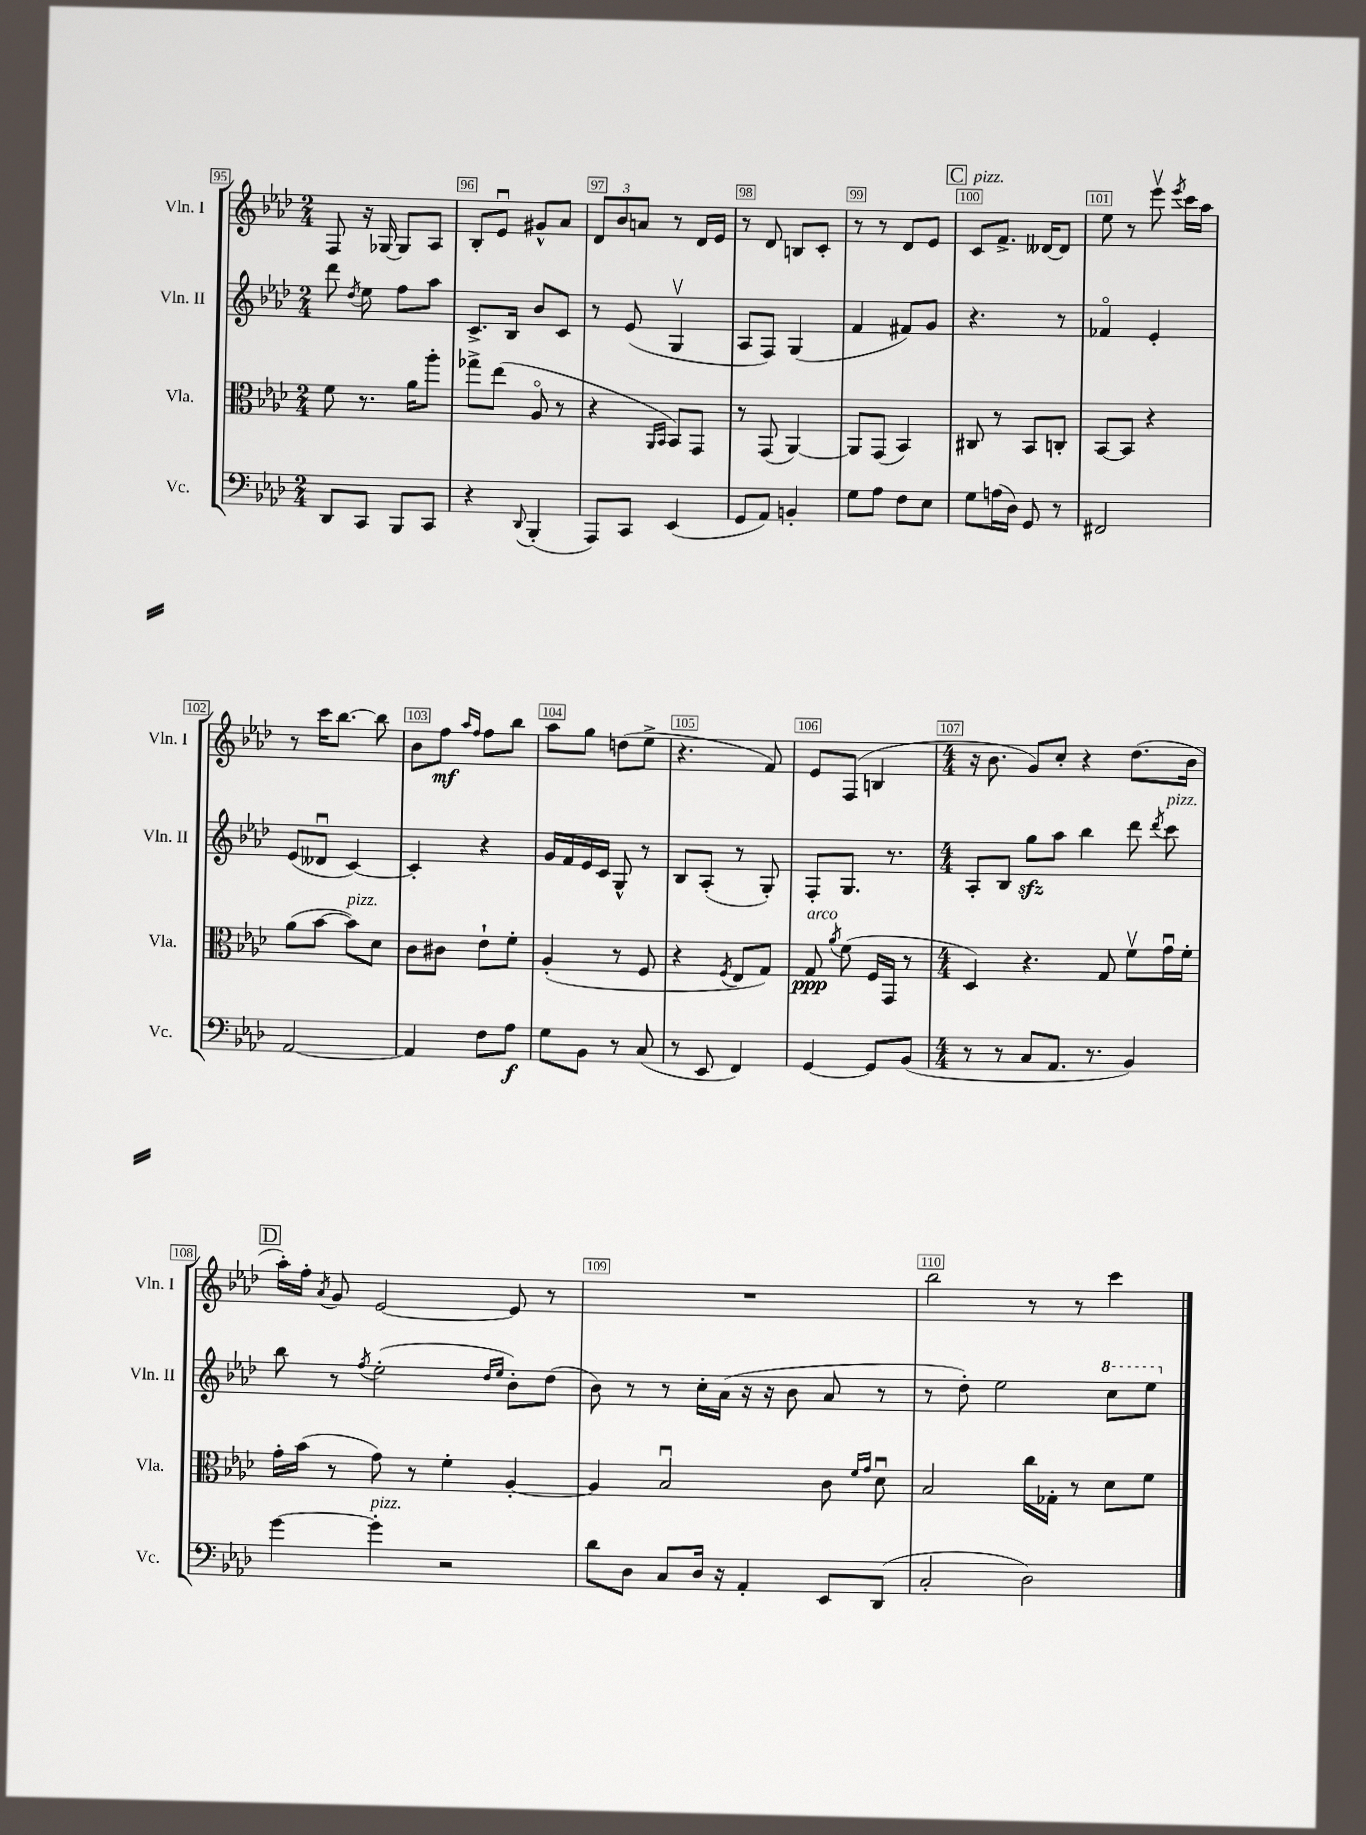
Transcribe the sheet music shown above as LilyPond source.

<<
\new StaffGroup <<
\new Staff = "s0" \with { instrumentName = "Vln. I" shortInstrumentName = "Vln. I" } {
    \clef treble \key aes \major \numericTimeSignature \time 2/4
    \autoBeamOff f8 r16 ges16~ ges8[ aes8] |
    bes8[-. ees'8]\downbow gis'8[-^ aes'8] |
    \tuplet 3/2 { des'8[ bes'8 a'8] } r8 des'16[ ees'16] |
    r8 des'8 b8[ c'8]-. |
    r8 r8 des'8[ ees'8] |
    \mark \markup { \box "C" } c'8[^\markup { \italic "pizz." } f'8.]-> deses'16[~ deses'8] |
    ees''8 r8 ees'''8\upbow \acciaccatura { ees'''8 } c'''16[ aes''16] |
    r8 c'''16[ bes''8.]~ bes''8 |
    bes'8[ f''8]\mf \grace { aes''16[ f''16] } f''8[ bes''8] |
    aes''8[ g''8] d''8[( ees''8]-> |
    r4. f'8) |
    ees'8[ f8]( b4 |
    \numericTimeSignature \time 4/4 r16 bes'8. g'8[) c''8]-. r4 des''8.[( bes'16] |
    \mark \markup { \box "D" } aes''16[-.) f''16]-. \acciaccatura { aes'8 } g'8 ees'2~ ees'8 r8 |
    R1 |
    bes''2 r8 r8 c'''4 \bar "|." |
}
\new Staff = "s1" \with { instrumentName = "Vln. II" shortInstrumentName = "Vln. II" } {
    \clef treble \key aes \major \numericTimeSignature \time 2/4
    \autoBeamOff des'''8 \acciaccatura { des''8 } ees''8 f''8[ aes''8] |
    c'8.[-> bes16] bes'8[ c'8] |
    r8 ees'8( g4\upbow |
    aes8[ f8]) g4( |
    f'4 fis'8[) g'8] |
    \mark \markup { \box "C" } r4. r8 |
    fes'4\flageolet ees'4-. |
    ees'8[( deses'8]\downbow c'4~) |
    c'4-. r4 |
    g'16[ f'16 ees'16 c'16] g8-^ r8 |
    bes8[ aes8]-.( r8 g8-.) |
    f8[-. g8.] r8. |
    \numericTimeSignature \time 4/4 aes8[-. bes8] g''8[\sfz aes''8] bes''4 des'''8 \acciaccatura { des'''8 } c'''8^\markup { \italic "pizz." } |
    \mark \markup { \box "D" } bes''8 r8 \acciaccatura { f''8 } ees''2-.( \grace { des''16[ ees''16] } bes'8[-.) des''8]( |
    bes'8) r8 r8 c''16[-. aes'16]( r16 r16 bes'8 aes'8 r8 |
    r8 des''8-.) ees''2 \ottava #1 c'''8[ ees'''8] \ottava #0 \bar "|." |
}
\new Staff = "s2" \with { instrumentName = "Vla." shortInstrumentName = "Vla." } {
    \clef alto \key aes \major \numericTimeSignature \time 2/4
    \autoBeamOff f'8 r8. aes'16[ aes''8]-. |
    ges''8[-> ees''8]( aes8\flageolet r8 |
    r4 \grace { aes,16[ bes,16] } bes,8[) g,8] |
    r8 g,8( aes,4~) |
    aes,8[ g,8]( bes,4) |
    \mark \markup { \box "C" } cis8 r8 bes,8[ c8]-. |
    bes,8[~ bes,8] r4 |
    aes'8[( bes'8]~ bes'8[^\markup { \italic "pizz." }) des'8] |
    c'8[ cis'8] ees'8[-! f'8]-. |
    aes4-.( r8 f8 |
    r4 \acciaccatura { f8 } ees8[ g8]) |
    g8\ppp^\markup { \italic "arco" } \acciaccatura { aes'8 } f'8( f16[ g,16] r8 |
    \numericTimeSignature \time 4/4 des4) r4. g8 f'8[\upbow g'16\downbow f'16]-. |
    \mark \markup { \box "D" } g'16[-. bes'16]( r8 g'8) r8 f'4-. aes4~-. |
    aes4 bes2\downbow c'8 \grace { f'16[ g'16] } des'8\downbow |
    bes2 c''16[ ges16]-. r8 des'8[ f'8] \bar "|." |
}
\new Staff = "s3" \with { instrumentName = "Vc." shortInstrumentName = "Vc." } {
    \clef bass \key aes \major \numericTimeSignature \time 2/4
    \autoBeamOff des,8[ c,8] bes,,8[ c,8] |
    r4 \appoggiatura { des,8 } bes,,4-.( |
    aes,,8[) c,8] ees,4( |
    g,8[ aes,8]) b,4-. |
    g8[ aes8] f8[ ees8] |
    \mark \markup { \box "C" } g8[ a16( des16]) g,8 r8 |
    fis,2 |
    aes,2~ |
    aes,4 f8[ aes8]\f |
    g8[ bes,8] r8 c8( |
    r8 ees,8 f,4) |
    g,4~ g,8[ bes,8]( |
    \numericTimeSignature \time 4/4 r8 r8 c8[ aes,8.] r8. bes,4) |
    \mark \markup { \box "D" } g'4~ g'4-.^\markup { \italic "pizz." } r2 |
    des'8[ des8] c8[ des16] r16 aes,4-. ees,8[ des,8]( |
    c2-. des2) \bar "|." |
}
>>
>>
\layout { \context { \Score currentBarNumber = #95 \override BarNumber.break-visibility = ##(#f #t #t) barNumberVisibility = #all-bar-numbers-visible \override BarNumber.stencil = #(make-stencil-boxer 0.1 0.3 ly:text-interface::print) } }
